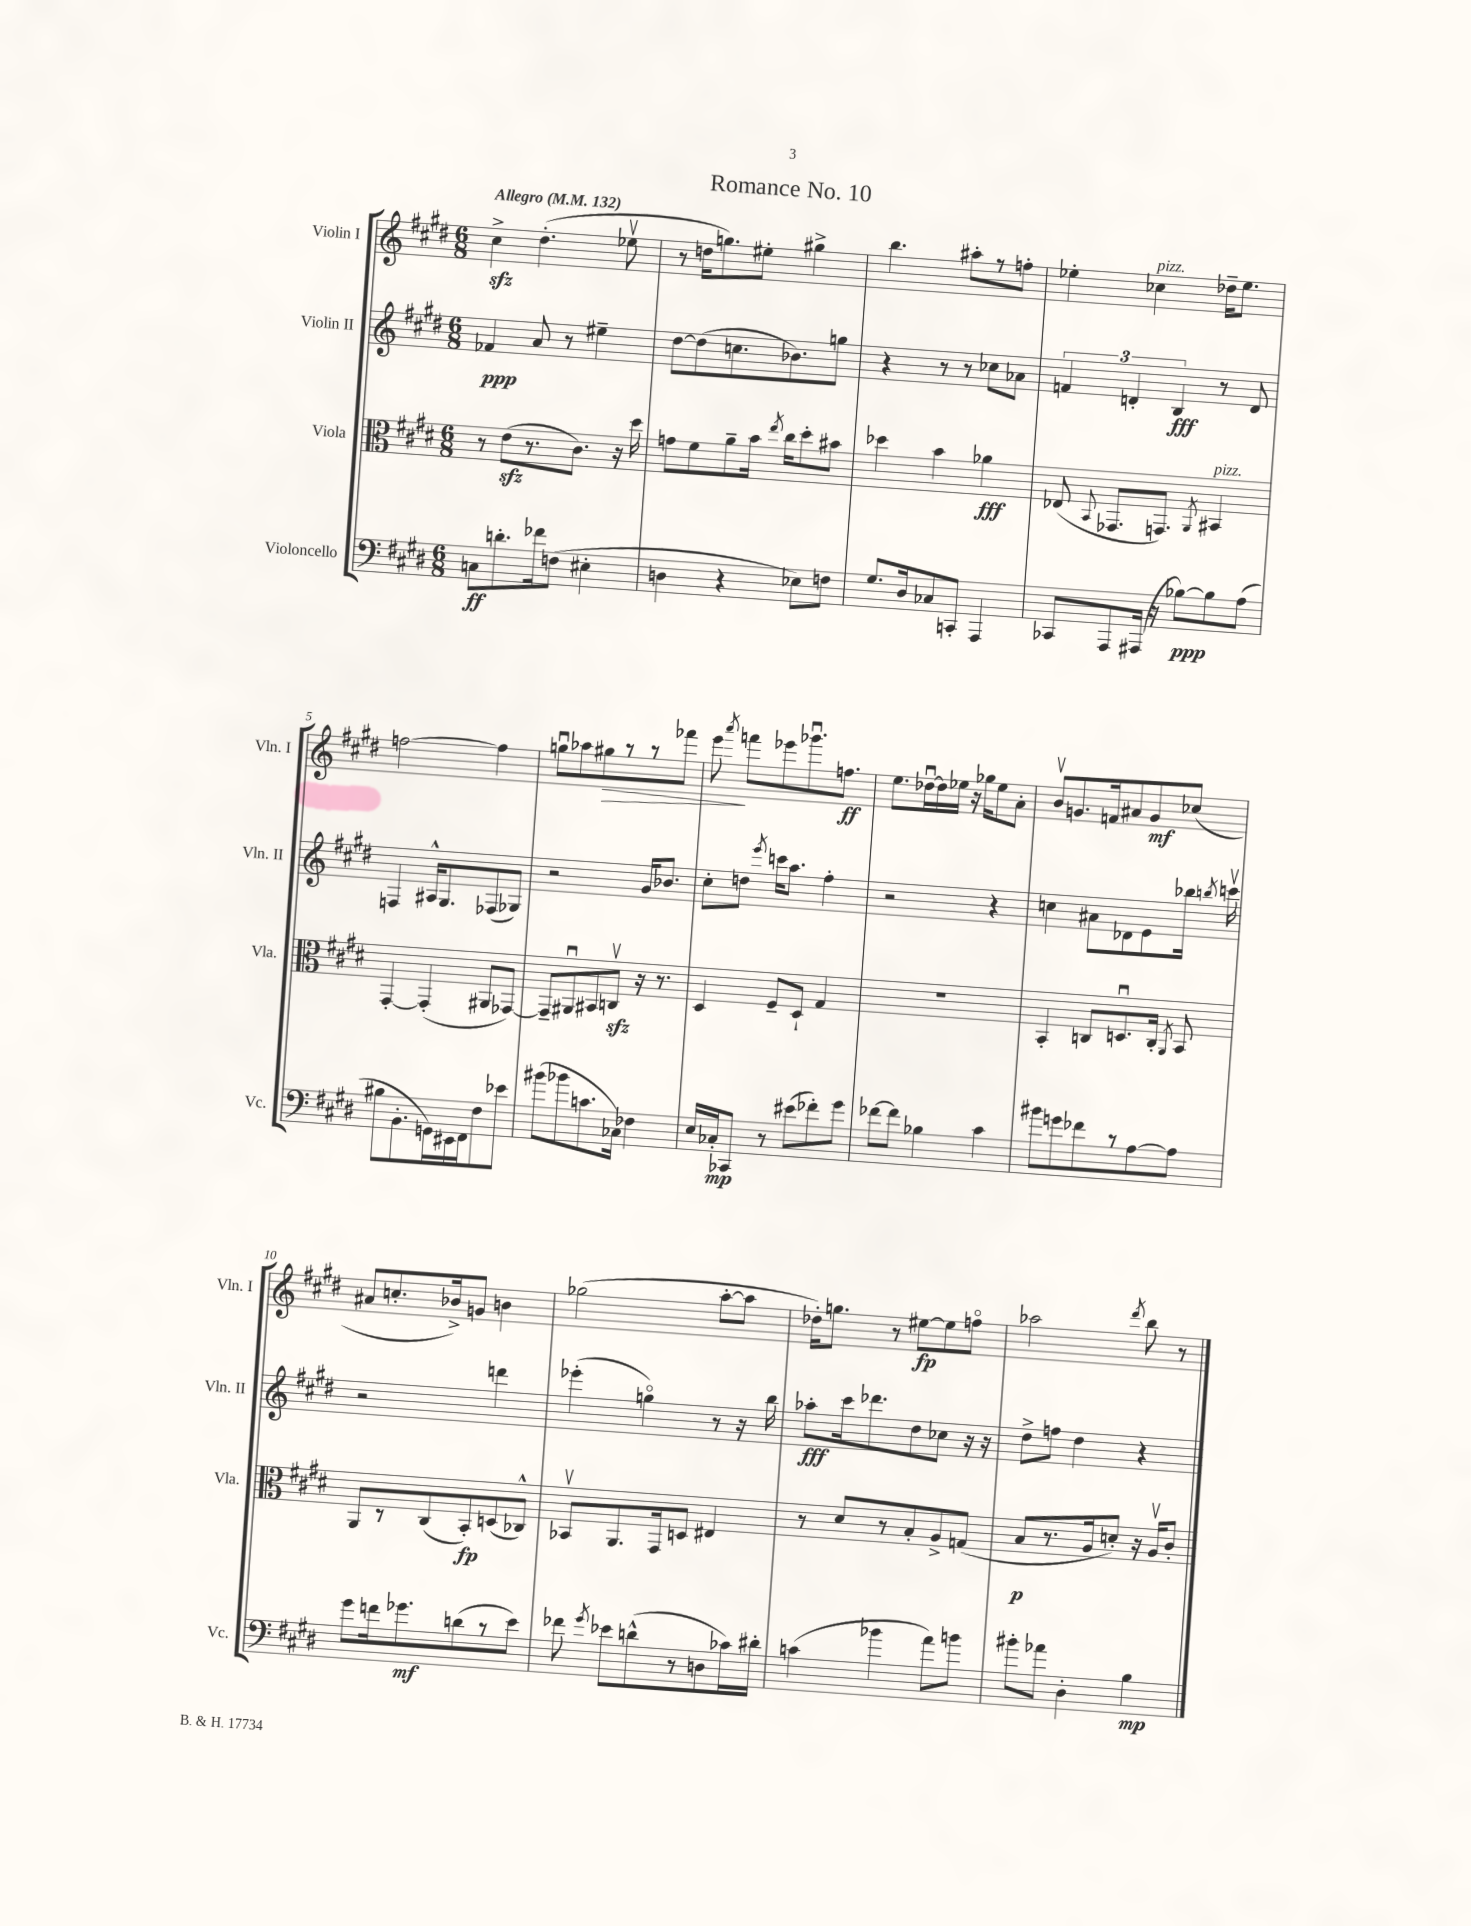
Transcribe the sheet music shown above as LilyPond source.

\header { title = "Romance No. 10" }
<<
\new StaffGroup <<
\new Staff = "s0" \with { instrumentName = "Violin I" shortInstrumentName = "Vln. I" } {
    \clef treble \key e \major \numericTimeSignature \time 6/8 \tempo "Allegro" 4 = 132
    \autoBeamOff cis''4->\sfz dis''4.-.( ees''8\upbow |
    r8 d''16[ g''8.) eis''8]-. gis''4-> |
    b''4. ais''8[-. r8 f''8]-. |
    ees''4-. ces''4^\markup { \italic "pizz." } des''16[-- ees''8.] |
    f''2~ f''4 |
    g''8[\downbow aes''8 gis''8\> r8 r8 fes'''8] |
    e'''8\! \acciaccatura { a'''8 } f'''8[ ees'''8 ges'''8.\downbow f''8.]\ff |
    e''8.[ des''16~\downbow des''16 ees''16] r16 ges''16[ ees''8 a'8]-. |
    b'8[\upbow g'8. f'16 ais'8 g'8\mf ces''8]( |
    ais'8[ c''8.-. bes'16->) g'8] b'4 |
    ges''2( a''8[~-. a''8] |
    des''16[-.) g''8.] r8 eis''8[~\fp eis''8 f''8]\flageolet |
    aes''2 \acciaccatura { dis'''8 } b''8 r8 \bar "|." |
}
\new Staff = "s1" \with { instrumentName = "Violin II" shortInstrumentName = "Vln. II" } {
    \clef treble \key e \major \numericTimeSignature \time 6/8
    \autoBeamOff fes'4\ppp a'8 r8 eis''4-- |
    dis''8[~ dis''8( c''8. bes'8.) g''8] |
    r4 r8 r8 ces''8[ aes'8] |
    \tuplet 3/2 { f'4 d'4-. b4\fff } r8 d'8 |
    f4 ais16[-^ gis8. fes8( ges8]) |
    r2 gis'16[ bes'8.] |
    cis''8[-. d''8] \acciaccatura { e'''8 } c'''16[ a''8.] fis''4-. |
    r2 r4 |
    c''4 ais'8[ des'8 e'8 bes''16] \acciaccatura { b''8 } c'''16\upbow |
    r2 d'''4 |
    ees'''4-.( g''4\flageolet) r8 r16 b''16 |
    aes''8[-.\fff cis'''16 des'''8. dis''8 ces''8] r16 r16 |
    dis''8[-> f''8] dis''4 r4 \bar "|." |
}
\new Staff = "s2" \with { instrumentName = "Viola" shortInstrumentName = "Vla." } {
    \clef alto \key e \major \numericTimeSignature \time 6/8
    \autoBeamOff r8 e'8[\sfz( r8. cis'8.]) r16 dis''16 |
    g'8[ fis'8 a'8-- b'16] \acciaccatura { e''8 } cis''16[ dis''8-. bis'8] |
    des''4 b'4 aes'4\fff |
    ees8( \appoggiatura { b,8 } ges,8.[ g,8.]) \acciaccatura { a,8 } bis,4^\markup { \italic "pizz." } |
    gis,4~-. gis,4-.( ais,8[ ges,8]~) |
    ges,8[-- ais,8\downbow bis,8 c8]\upbow\sfz r16 r8. |
    dis4 fis8[-- dis8]-! gis4 |
    R2. |
    b,4-. c8[ d8.\downbow c16]-. \acciaccatura { a,8 } b,8 |
    a,8[ r8 cis8( b,8-.\fp) d8( ces8]-^) |
    bes,8[\upbow a,8. gis,16 d8] eis4 |
    r8 dis'8[ r8 b8-. a8-> g8]( |
    b8[\p r8. a16 d'8]-.) r16 a16[\upbow cis'8]-. \bar "|." |
}
\new Staff = "s3" \with { instrumentName = "Violoncello" shortInstrumentName = "Vc." } {
    \clef bass \key e \major \numericTimeSignature \time 6/8
    \autoBeamOff c8[\ff d'8.-. fes'16 f8]( eis4-. |
    d4 r4 ees8[) f8] |
    gis8.[ dis16 ces8 c,8]-. a,,4 |
    ces,8[ a,,8 ais,,16]( r16 bes8[~\ppp) bes8 a8]( |
    bis8[ b,8.-. g,16) eis,16 fis,16 fis8 ees'8] |
    bis'8[( bes'8 c'8. ces16]) fes4 |
    e16[ ces16-.\mp ces,8] r8 eis'8[( fes'8-.) gis'8] |
    fes'8[~ fes'8] bes4 cis'4 |
    bis'8[ g'8 fes'8 r8 a8~ a8] |
    gis'8[ f'16 ges'8.\mf d'8( r8 e'8]) |
    fes'8 \acciaccatura { gis'8 } ees'8[ d'8-^( r8 d8 ces'16) dis'16]-. |
    c'4( bes'4 a'8[) b'8] |
    bis'8[-. aes'8] dis4-. b4\mp \bar "|." |
}
>>
>>
